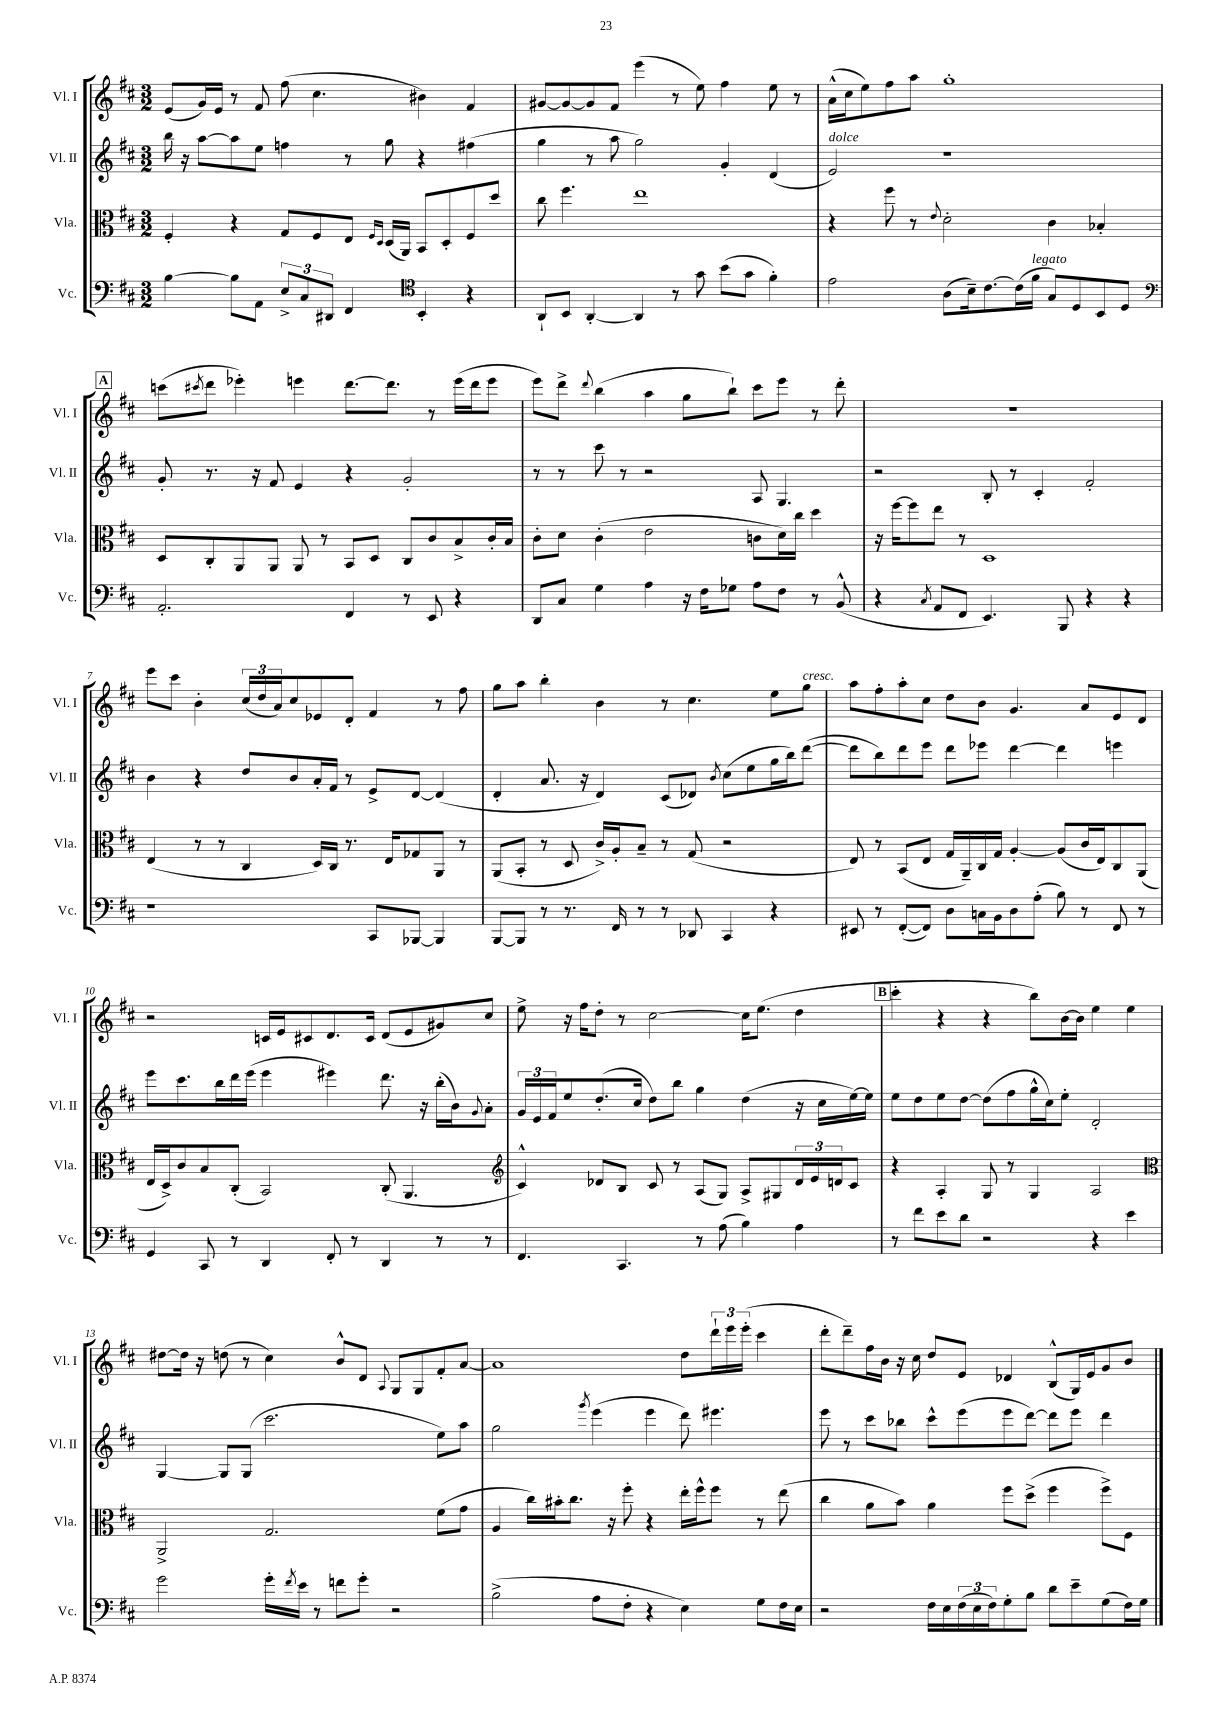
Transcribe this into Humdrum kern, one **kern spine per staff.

**kern	**kern	**kern	**kern
*part4	*part3	*part2	*part1
*staff4	*staff3	*staff2	*staff1
*I"Vc.	*I"Vla.	*I"Vl. II	*I"Vl. I
*I'Vc.	*I'Vla.	*I'Vl. II	*I'Vl. I
*clefF4	*clefC3	*clefG2	*clefG2
*k[f#c#]	*k[f#c#]	*k[f#c#]	*k[f#c#]
*M3/2	*M3/2	*M3/2	*M3/2
=1	=1	=1	=1
[4B\	4F#'/	16bb\	(8e/L
.	.	16r	.
.	.	[8aa\L	16g/L)
.	.	.	16e/JJ
8B\L]	4r	8aa\]	8r
8AA\J	.	8ee\J	8f#/
12E^/L	8G/L	4ffn\	(8ff#\
12C#/	.	.	.
.	8F#/	.	4.cc#\
12DD#X/J	.	.	.
4FF#/	8E/J	8r	.
.	16qqF#/LL	.	.
.	16qqD/JJ	.	.
.	(16D/LL	8gg\	.
.	16AA/JJ)	.	.
*clefC4	*	*	*
4BB'/	8BB/L	4r	4b#X\)
.	8D'/	.	.
4r	8F#/	(4ff#X\	4f#/
.	8dd/J	.	.
=2	=2	=2	=2
8AA`/L	8cc#\	4gg\	[8g#X/L
8BB/J	4.ff#\	.	8g#/_
[4AA'/	.	8r	8g#/]
.	.	8aa\	8f#/J
4AA/]	1ee	2gg\)	(4eee\
8r	.	.	8r
8g\	.	.	8ee\)
(8b\L	.	4g'/	4ff#\
8g\J	.	.	.
4f#'\)	.	(4d/	8ee\
.	.	.	8r
=3	=3	=3	=3
!	!	!LO:TX:a:i:t=dolce	!
2e\	4r	2e/)	(16a^^\LL
.	.	.	16cc#\J
.	.	.	8ee\)
.	8ff#\	.	8ff#\
.	8r	.	8aa\J
.	8qqe/	.	.
(8A\L	2d'\	1r	1gg'
16B~\k)	.	.	.
[8.c#\	.	.	.
(16c#\L]	.	.	.
!LO:TX:a:i:t=legato	!	!	!
16f#\JJ	.	.	.
8G/L)	4c#\	.	.
8D/	.	.	.
8BB/	4B-X'/	.	.
8D/J	.	.	.
!!LO:LB:g=z
!!LO:REH:place=s1:t=A
=4	=4	=4	=4
*clefF4	*	*	*
2.AA'/	8D/L	8g'/	(8cccn\L
.	.	.	8qccc#X/
.	8C#'/	8.r	8ddd\J
.	8AA/	.	4eee-X'\)
.	.	16r	.
.	8AA/J	8f#/	.
.	8AA/	4e/	4eeen\
.	8r	.	.
4FF#/	8BB/L	4r	[8.ddd\L
.	8D/J	.	.
.	.	.	8.ddd\J]
8r	8C#/L	2g'/	.
8EE/	8c#/	.	8r
4r	8B^/	.	(16eee\LL
.	.	.	16ddd\J
.	16c#'/L	.	8eee\J
.	16B/JJ	.	.
=5	=5	=5	=5
8DD/L	8c#'\L	8r	8eee\L)
8C#/J	8d\J	8r	8ddd^\J
.	.	.	8qqddd/
4G\	(4c#'\	8ccc#\	(4bb\
.	.	8r	.
4A\	2e\	2r	4aa\
16r	.	.	8gg\L
16F#\KL	.	.	.
8G-X\J	.	.	8bb`\J)
8A\L	8cn\L	8A/	8ccc#\L
8F#\J	16d\L)	4.G/	8eee\J
.	16cc#\JJ	.	.
8r	4dd\	.	8r
(8BB^^/	.	.	8ddd'\
=6	=6	=6	=6
4r	16r	2r	1.r
.	[16ff#\KL	.	.
.	8ff#\]	.	.
8qC#/	.	.	.
8AA/L	8ee\J	.	.
8FF#/J	8r	.	.
4.EE/)	1D	8B'/	.
.	.	8r	.
.	.	4c#'/	.
8BBB/	.	.	.
4r	.	2f#'/	.
4r	.	.	.
!!LO:LB:g=z
=7	=7	=7	=7
1r	(4E/	4b\	8eee\L
.	.	.	8ccc#\J
.	8r	4r	4b'\
.	8r	.	.
.	4C#/	8dd/L	(24cc#/LL
.	.	.	24dd/
.	.	.	24a/J)
.	.	8b/	8cc#/
.	16D/LL)	16a'/L	8e-X/
.	16C#/JJ	16f#/JJ	.
.	8.r	8r	8d'/J
8CC#/L	.	8e^/L	4f#/
.	16E/KL	.	.
[8BBB-X/J	8G-X/	[8d/J	.
4BBB-/]	8AA/J	(4d/]	8r
.	8r	.	8ff#\
=8	=8	=8	=8
[8BBB/L	(8AA/L	4d'/	8gg\L
8BBB/J]	8BB'/J	.	8aa\J
8r	8r	8.a/	4bb'\
8.r	8D/	.	.
.	.	16r	.
.	16c#^/LL)	4d/)	4b\
16FF#/	16A'/J	.	.
8r	8B~/J	.	.
8r	8r	(8c#/L	8r
8DD-X/	(8G/	8d-X/J)	4.cc#\
.	.	8qb/	.
4CC#/	2r	(8cc#\L	.
.	.	8ee\	.
4r	.	16gg\L	8ee\L
.	.	16bb\J)	.
!	!	!	!LO:TX:a:i:t=cresc.
.	.	([8ddd\J	8gg\J
=9	=9	=9	=9
8EE#X/	8E/)	8ddd\L]	8aa\L
8r	8r	8bb\)	8ff#'\
([8FF#'/L	(8BB/L	8ddd\	8aa'\
8FF#/J])	8E/J	8eee\J	8cc#\J
8D\L	16G/LL	8ddd\L	8dd\L
.	16AA~/)	.	.
16Cn\L	16C#/	8eee-X\J	8b\J
16BB\J	16G/JJ	.	.
8D\	[4A'/	[4ddd\	4.g/
(8A'\J	.	.	.
8B\)	(8A/L]	4ddd\]	.
8r	16c#/L	.	8a/L
.	16E/J)	.	.
8FF#/	8C#/	4eeen\	8e/
8r	(8AA/J	.	8d/J
!!LO:LB:g=z
=10	=10	=10	=10
4GG/	16E/LL	8eee\L	2r
.	16D^/J)	.	.
.	8c#/	8.ccc#\	.
8CC#/	8B/	.	.
.	.	16bb\L	.
8r	(8C#'/J	16ddd\	.
.	.	(16eee\JJ	.
4DD/	2BB/)	4eee\	16cn/LL
.	.	.	16e/J
.	.	.	8c#X/
8FF#'/	.	4eee#X\)	8.d/
8r	.	.	.
.	.	.	16c#/Jk
4DD/	(8C#'/	8.ddd\	(8d/L
.	4.AA/	.	8e/
.	.	16r	.
8r	.	(16bb'\LL	8g#X/)
.	.	16b\J)	.
.	.	8qqg/	.
8r	.	8a'\J	8cc#/J
=11	=11	=11	=11
*	*clefG2	*	*
4.FF#/	4c#^^/)	24g/LL	8ee^\
.	.	24e/	.
.	.	24f#/J	.
.	.	8ee/	16r
.	.	.	16ff#\KL
.	8d-X/L	(8.dd'/	8dd'\J
4.CC#/	8B/J	.	8r
.	.	16cc#/Jk	.
.	8c#/	8dd\L)	[2cc#\
.	8r	8bb\J	.
8r	(8A/L	4gg\	.
(8A\	8G/J)	.	.
4B\)	8A^/L	(4dd\	16cc#\KL]
.	.	.	(8.ee\J
.	8G#X/	.	.
4A\	24d-/L	16r	4dd\
.	24e/	.	.
.	.	16cc#\LL	.
.	24dn/J	.	.
.	8c#/J	[16ee\)	.
.	.	16ee\JJ]	.
!!LO:REH:place=s1:t=B
=12	=12	=12	=12
8r	4r	8ee\L	4ccc#'\
8f#\L	.	8dd\	.
8e\	4A'/	8ee\	4r
8d\J	.	[8dd\J	.
2r	8G/	(8dd\L]	4r
.	8r	8ff#\	.
.	4G/	16gg^^\L	8bb\L)
.	.	16cc#\J)	.
.	.	8ee'\J	[16b\L
.	.	.	16b\JJ]
4r	2A/	2d'/	4ee\
4e\	.	.	4ee\
!!LO:LB:g=z
=13	=13	=13	=13
*	*clefC3	*	*
2g\	2AA^/	[4G/	[8dd#X\L
.	.	.	16dd#\Jk]
.	.	.	16r
.	.	8G/L]	(8ddn\
.	.	(8G/J	8r
16g'\LL	2.G/	2.ccc#\	4cc#\)
8qf#/	.	.	.
16e\JJ	.	.	.
8r	.	.	.
8fn\L	.	.	8b^^/L
8g'\J	.	.	8d/J
.	.	.	8qqA/
2r	.	.	8G/L
.	.	.	8G/
.	(8f#\L	8ee\L)	8f#'/
.	8g\J	8aa\J	[8a/J
=14	=14	=14	=14
(2B^\	4A/	2gg\	1a]
.	16cc#\LL)	.	.
.	16b#X'\J	.	.
.	8.cc#\J	.	.
.	.	8qggg/	.
8A\L	.	(4eee\	.
.	16r	.	.
8F#'\J	8ff#'\	.	.
4r	4r	4eee\	.
4E\)	16ee'\LL	8ddd\)	8dd\L
.	16ff#^^\J	.	.
.	8ff#\J	4.eee#X\	24ddd`\L
.	.	.	24eee\
.	.	.	(24eee'\JJ
8G\L	8r	.	4ccc#\
16F#\L	(8ee\	.	.
16E\JJ	.	.	.
=15	=15	=15	=15
2r	4cc#\	8eee\	8ddd'\L
.	.	8r	8ddd~\)
.	8a\L	8ccc#\L	16ff#\L
.	.	.	16b\JJ
.	8b\J)	8bb-X\J	16r
.	.	.	16cc#\
16F#\LL	4a\	8ccc#^^\L	8dd/L
16E\	.	.	.
(24F#\	.	(8eee\	8e/J
24E\	.	.	.
24F#\J)	.	.	.
8G'\	8ff#\L	8eee\	4d-X/
8B\J	(8dd^\J	[8ddd\J)	.
8d\L	4ff#\	8ddd\L]	(8B^^/L
8e~\	.	8eee\J	16G/L)
.	.	.	16e/J
(8G\	8ff#^\L)	4ddd\	8g/
16F#\L)	8F#\J	.	8b/J
16G\JJ	.	.	.
==	==	==	==
*-	*-	*-	*-
